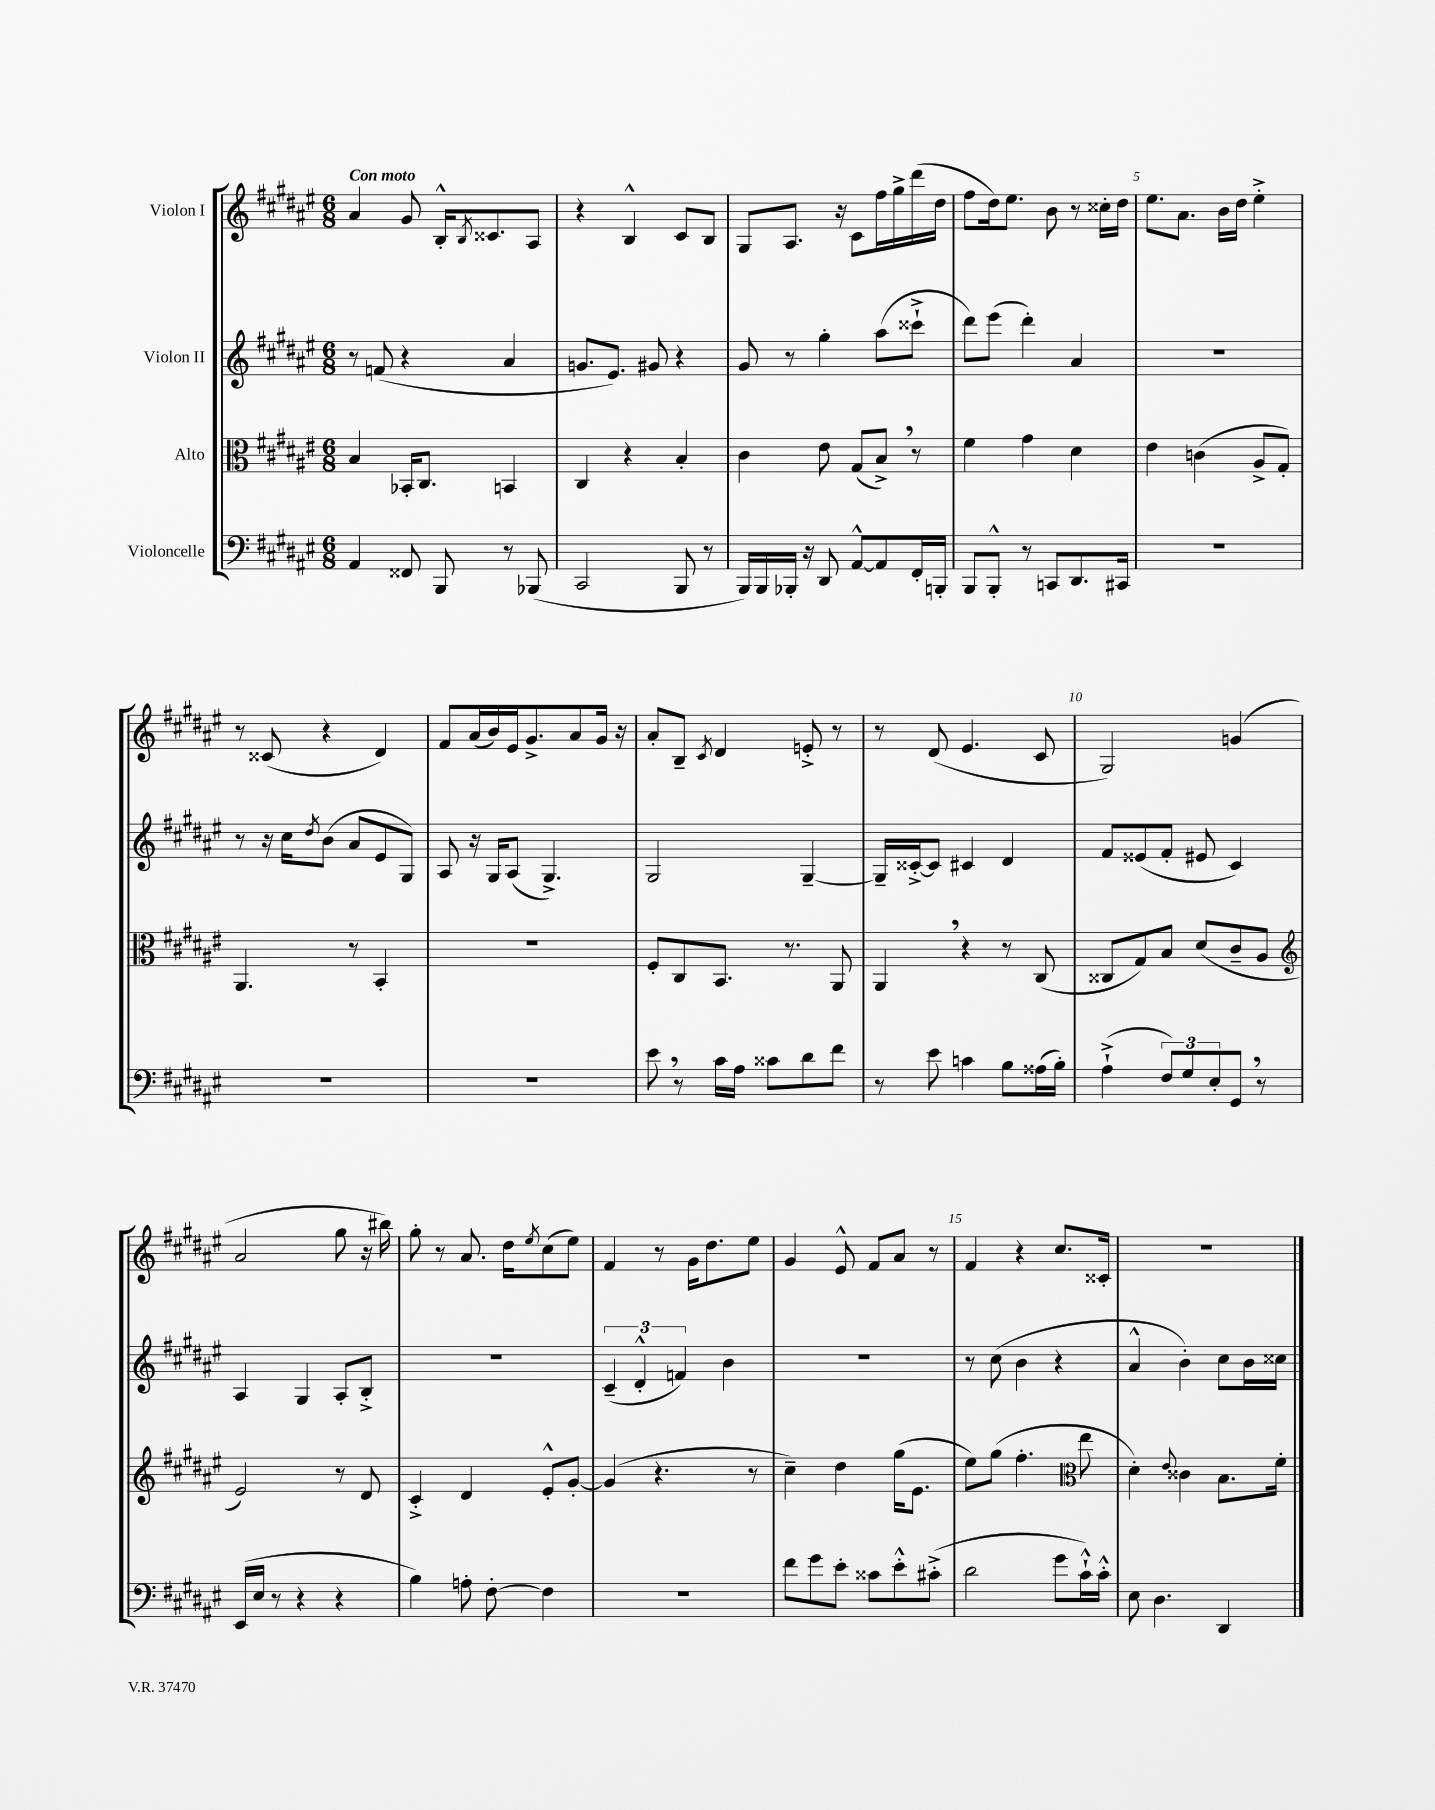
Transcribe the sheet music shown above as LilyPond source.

<<
\new StaffGroup <<
\new Staff = "s0" \with { instrumentName = "Violon I" } {
    \clef treble \key fis \major \numericTimeSignature \time 6/8 \tempo "Con moto"
    ais'4 gis'8 b16-.-^ \acciaccatura { b8 } cisis'8. ais8 |
    r4 b4-^ cis'8 b8 |
    gis8 ais8. r16 cis'8 fis''16 gis''16-> dis'''16( dis''16 |
    fis''8 dis''16) eis''8. b'8 r8 cisis''16-. dis''16 |
    eis''8. ais'8. b'16 dis''16 eis''4-.-> |
    r8 cisis'8( r4 dis'4) |
    fis'8 ais'16( b'16) eis'16 gis'8.-> ais'8 gis'16 r16 |
    ais'8-. b8-- \acciaccatura { cis'8 } dis'4 e'8-.-> r8 |
    r8 dis'8( eis'4. cis'8 |
    gis2) g'4( |
    ais'2 gis''8 r16 bis''16) |
    gis''8-. r8 ais'8. dis''16 \acciaccatura { eis''8 } cis''8( eis''8) |
    fis'4 r8 gis'16 dis''8. eis''8 |
    gis'4 eis'8-^ fis'8 ais'8 r8 |
    fis'4 r4 cis''8. cisis'16-. |
    R2. \bar "|." |
}
\new Staff = "s1" \with { instrumentName = "Violon II" } {
    \clef treble \key fis \major \numericTimeSignature \time 6/8
    r8 f'8( r4 ais'4 |
    g'8. eis'8.) gis'8 r4 |
    gis'8 r8 gis''4-. ais''8( cisis'''8-!-> |
    dis'''8) eis'''8( dis'''4-.) ais'4 |
    R2. |
    r8 r16 cis''16 \acciaccatura { dis''8 } b'8( ais'8 eis'8 gis8) |
    ais8 r16 gis16 ais8( gis4.->) |
    gis2 gis4~-- |
    gis16-- cisis'16~-.-> cisis'8 cis'4 dis'4 |
    fis'8 eisis'8( fis'8-. eis'8 cis'4) |
    ais4 gis4 ais8-. b8-.-> |
    R2. |
    \tuplet 3/2 { cis'4--( dis'4-.-^ f'4) } b'4 |
    R2. |
    r8 cis''8( b'4 r4 |
    ais'4-^ b'4-.) cis''8 b'16 cisis''16 \bar "|." |
}
\new Staff = "s2" \with { instrumentName = "Alto" } {
    \clef alto \key fis \major \numericTimeSignature \time 6/8
    b4 bes,16-. cis8. b,4 |
    cis4 r4 b4-. |
    cis'4 eis'8 gis8( b8->) \breathe r8 |
    fis'4 gis'4 dis'4 |
    eis'4 c'4( ais8-> gis8-.) |
    ais,4. r8 b,4-. |
    R2. |
    fis8-. cis8 b,8. r8. ais,8 |
    ais,4 \breathe r4 r8 cis8( |
    cisis8 gis8) b8 dis'8( cis'8-- ais8 |
    \clef treble eis'2) r8 dis'8 |
    cis'4-.-> dis'4 eis'8-.-^ gis'8~-. |
    gis'4( r4. r8 |
    cis''4--) dis''4 gis''16( eis'8. |
    eis''8) gis''8( fis''4.-. \clef alto eis''8 |
    dis'4-.) \appoggiatura { eis'8 } cisis'4 b8. fis'16-. \bar "|." |
}
\new Staff = "s3" \with { instrumentName = "Violoncelle" } {
    \clef bass \key fis \major \numericTimeSignature \time 6/8
    ais,4 fisis,8 b,,8 r8 bes,,8( |
    cis,2 b,,8 r8 |
    b,,16) b,,16 bes,,16-. r16 dis,8 ais,8~-^ ais,8 fis,16-. b,,16-. |
    b,,8 b,,8-.-^ r8 c,8 dis,8. cis,16 |
    R2. |
    R2. |
    R2. |
    eis'8 \breathe r8 cis'16 ais16 cisis'8 dis'8 fis'8 |
    r8 eis'8 c'4 b8 aisis16( b16-.) |
    ais4-!->( \tuplet 3/2 { fis8) gis8 eis8-. } gis,8 \breathe r8 |
    eis,16( eis16 r8 r4 r4 |
    b4) a8-. fis8~-. fis4 |
    R2. |
    fis'8 gis'8 eis'8-. cisis'8 eis'8-.-^ cis'8-.->( |
    dis'2 gis'8 cis'16-!-^) cis'16-.-^ |
    eis8 dis4. dis,4 \bar "|." |
}
>>
>>
\layout { \context { \Score \override BarNumber.break-visibility = ##(#f #t #t) barNumberVisibility = #(every-nth-bar-number-visible 5) } }
